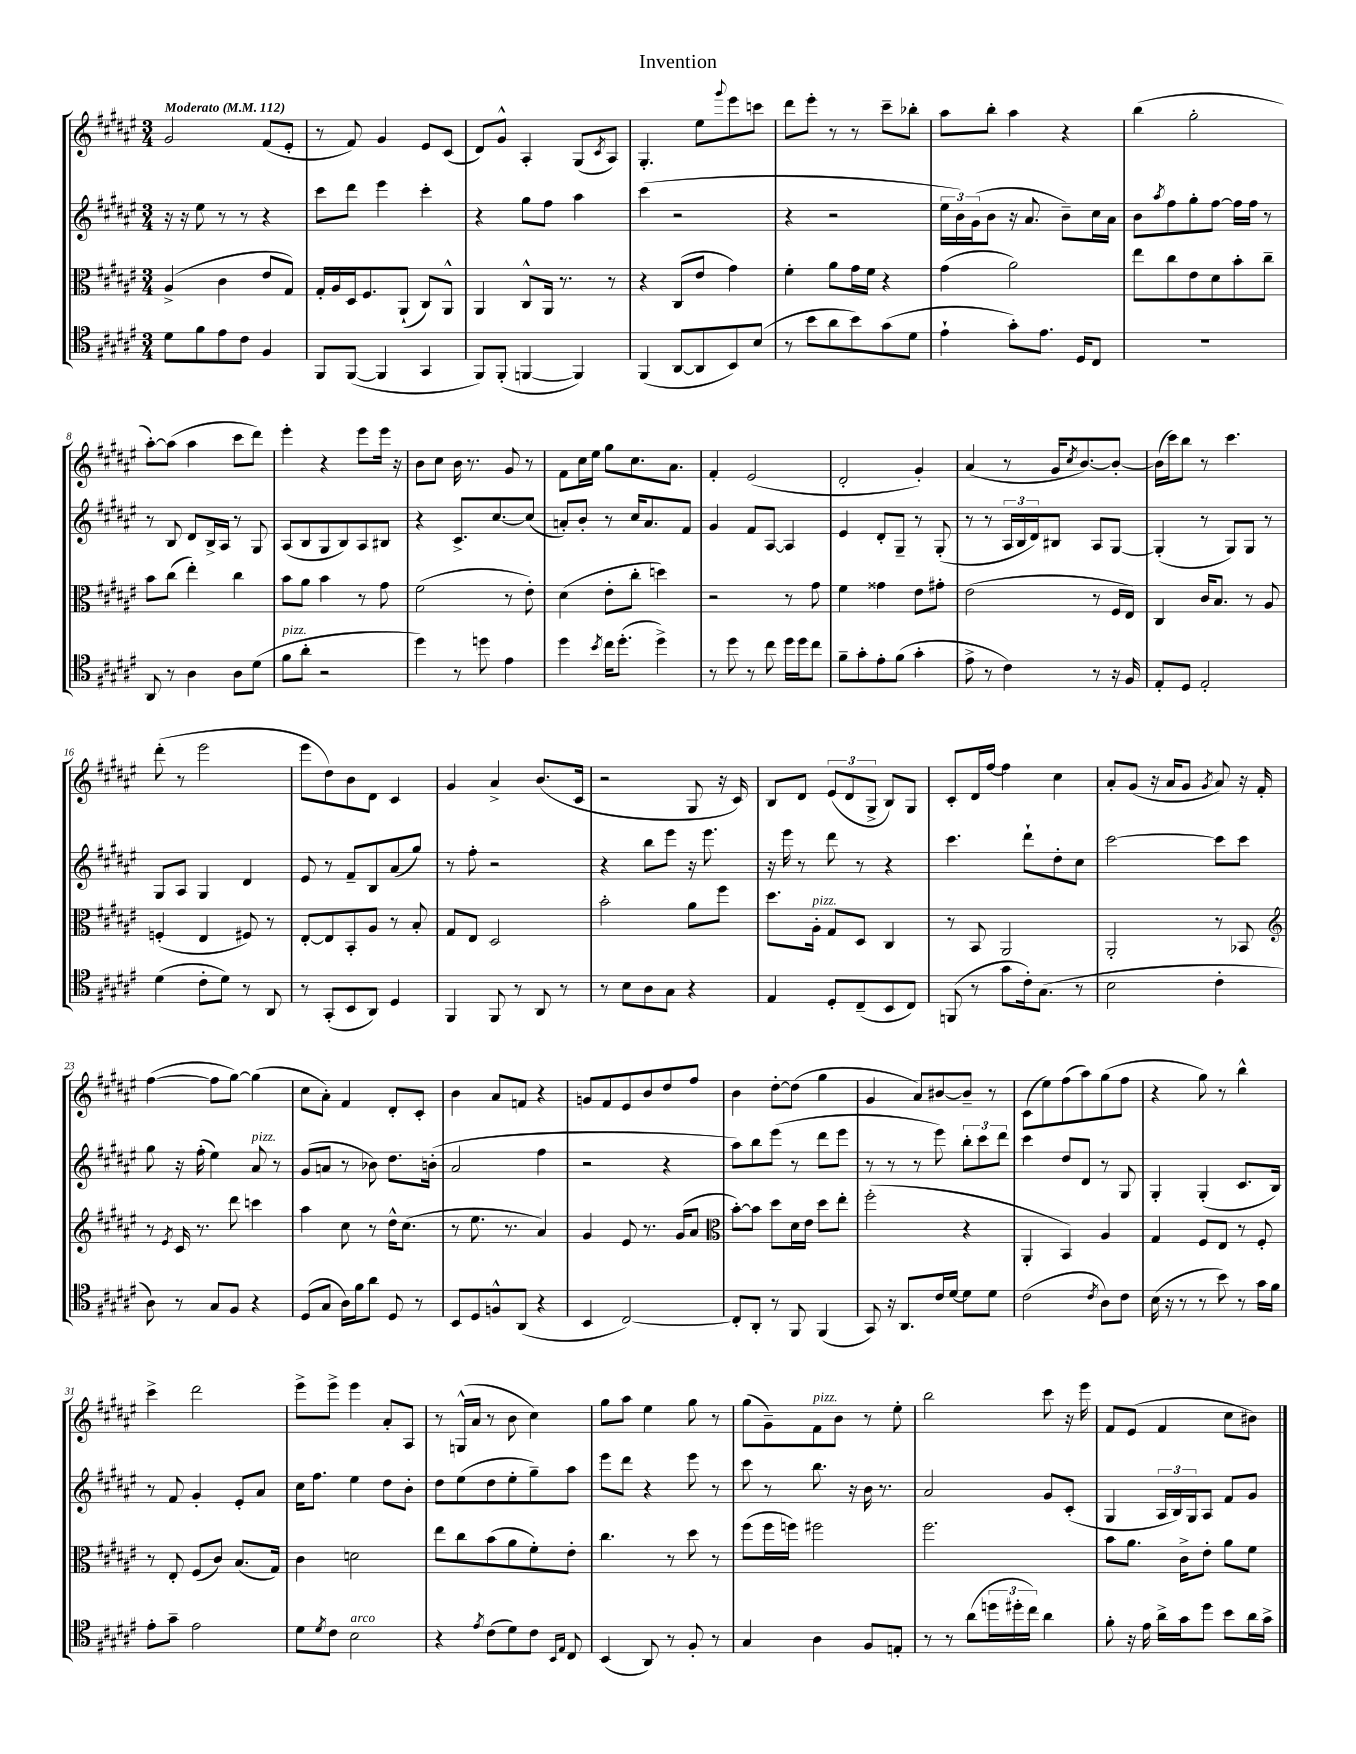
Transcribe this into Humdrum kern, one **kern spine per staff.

**kern	**kern	**kern	**kern
*part4	*part3	*part2	*part1
*staff4	*staff3	*staff2	*staff1
*clefC4	*clefC3	*clefG2	*clefG2
*k[f#c#g#d#a#e#]	*k[f#c#g#d#a#e#]	*k[f#c#g#d#a#e#]	*k[f#c#g#d#a#e#]
*M3/4	*M3/4	*M3/4	*M3/4
*MM112	*MM112	*MM112	*MM112
=1	=1	=1	=1
!	!	!	!LO:TX:a:B:t=Moderato
8d#\L	(4A#^/	16r	2g#/
.	.	16r	.
8f#\	.	8ee#\	.
8e#\	4c#\	8r	.
8c#\J	.	8r	.
4F#/	8e#/L	4r	(8f#/L
.	8G#/J)	.	8e#'/J
=2	=2	=2	=2
8FF#/L	16G#'/LL	8ccc#\L	8r
.	16A#/	.	.
([8FF#/J	16D#/J	8ddd#\J	8f#/)
.	8.F#/	.	.
4FF#/]	.	4eee#\	4g#/
.	(8AA#`/J	.	.
4GG#/	8C#/L)	4ccc#'\	8e#/L
.	8AA#^^/J	.	(8c#/J
=3	=3	=3	=3
8FF#/L)	4AA#/	4r	8d#/L)
(8FF#'/J	.	.	8g#^^/J
[4FFn/	8C#^^/L	8gg#\L	4A#'/
.	16AA#/Jk	8ff#\J	.
.	8.r	.	.
4FF/])	.	4aa#\	(8G#/L
.	.	.	8qc#/
.	8r	.	8A#/J)
=4	=4	=4	=4
(4FF#/	4r	(4ccc#\	4.G#'/
[8AA#/L	(8C#/L	2r	.
8AA#/]	8e#/J	.	8ee#\L
.	.	.	8qqggg#/
8BB/)	4g#\)	.	8eee#\
(8B/J	.	.	8cccn\J
=5	=5	=5	=5
8r	4f#'\	4r	8ddd#\L
8b\L	.	.	8eee#'\J
8a#\	8a#\L	2r	8r
8b\)	16g#\L	.	8r
.	16f#\JJ	.	.
(8g#\	4r	.	8ccc#~\L
8d#\J	.	.	8bb-X'\J
=6	=6	=6	=6
4e#`\	(4g#\	24ee#\LL	8aa#\L
.	.	24b\)	.
.	.	(24g#\J	.
.	.	8b\J	8bb'\J
8g#'\L)	2a#\)	16r	4aa#\
.	.	8.a#/	.
8.e#\J	.	.	.
.	.	8b~\L)	4r
16D#/KL	.	.	.
8C#/J	.	16cc#\L	.
.	.	16a#\JJ	.
=7	=7	=7	=7
2.r	8ee#\L	8b\L	(4bb\
.	.	8qaa#/	.
.	8cc#\	8ff#\	.
.	8e#\	8gg#'\	2gg#'\
.	8d#\	[8ff#\J	.
.	8b'\	16ff#\LL]	.
.	.	16ff#\JJ	.
.	8cc#~\J	8r	.
!!LO:LB:g=z
=8	=8	=8	=8
8AA#/	8b\L	8r	[8aa#'\L)
8r	(8cc#\J	8B/	(8aa#\J]
4A#\	4ee#'\)	8d#/L	4aa#\
.	.	16B^/L	.
.	.	16A#/JJ	.
8A#\L	4cc#\	8r	8ccc#\L
(8d#\J	.	8G#/	8ddd#\J)
=9	=9	=9	=9
!LO:TX:a:i:t=pizz.	!	!	!
8f#\L	8b\L	(8A#/L	4eee#'\
8a#'\J	8a#\J	8B/	.
2r	4b\	8G#/	4r
.	.	8B/)	.
.	8r	8A#/	8eee#\L
.	8g#\	8B#X/J	16eee#\Jk
.	.	.	16r
=10	=10	=10	=10
4dd#\)	(2f#\	4r	8b\L
.	.	.	8cc#\J
8r	.	8.c#^/L	16b\
.	.	.	8.r
8ddn\	.	.	.
.	.	[8.cc#/	.
4e#\	8r	.	8g#/
.	8e#'\)	(8cc#/J]	8r
=11	=11	=11	=11
4dd#\	(4d#\	8an'/L)	8f#\L
.	.	8b'/J	16cc#\L
.	.	.	16ee#\JJ
8qb/	.	.	.
16cc#\KL	8e#'\L	8r	8gg#\L
(8.dd#'\J	.	.	.
.	8cc#'\J	16cc#/KL	8.cc#\
.	.	8.a/	.
4dd#^\)	4ddn\)	.	.
.	.	.	8.a#\J
.	.	8f#/J	.
=12	=12	=12	=12
8r	2r	4g#/	4f#'/
8dd#\	.	.	.
8r	.	8f#/L	(2e#/
8cc#\	.	[8A#/J	.
16dd#\LL	8r	4A#/]	.
16dd#\J	.	.	.
8cc#\J	8g#\	.	.
=13	=13	=13	=13
8f#~\L	4f#\	4e#/	2d#'/
8g#'\	.	.	.
8e#'\	4g##X\	8d#'/L	.
(8f#\J	.	8G#~/J	.
4g#'\	8e#\L	8r	4g#'/)
.	8g#X'\J	(8G#'/	.
=14	=14	=14	=14
8e#^\	(2e#\	8r	(4a#/
8r	.	8r	.
4c#\)	.	24A#/LL	8r
.	.	24B/	.
.	.	24d#/J)	.
.	.	8B#X/J	16g#/KL
.	.	.	8qcc#/
.	.	.	[8.b/)
8r	8r	8A#/L	.
16r	16F#/LL	[8G#/J	8b'/J_
16F#/	16E#/JJ)	.	.
=15	=15	=15	=15
8E#'/L	4C#/	(4G#'/]	(16b\LL]
.	.	.	16ccc#\J)
8D#/J	.	.	8bb\J
2E#'/	16c#/KL	8r	8r
.	8.B/J	.	.
.	.	8G#/L)	4.ccc#\
.	8r	8G#/J	.
.	8A#/	8r	.
!!LO:LB:g=z
=16	=16	=16	=16
(4d#\	(4Fn'/	8G#/L	(8ddd#'\
.	.	8A#/J	8r
8c#'\L	4E#/	4G#/	2eee#\
8d#\J)	.	.	.
8r	8F#X/)	4d#/	.
8AA#/	8r	.	.
=17	=17	=17	=17
8r	[8E#'/L	8e#/	8eee#\L
(8GG#'/L	8E#/]	8r	8dd#\)
8BB/	8BB'/	8f#~/L	8b\
8AA#/J)	8A#/J	8B/	8d#\J
4D#/	8r	(8a#/	4c#/
.	8B'/	8gg#/J)	.
=18	=18	=18	=18
4FF#/	8G#/L	8r	4g#/
.	8E#/J	8ff#'\	.
8FF#/	2D#/	2r	4a#^/
8r	.	.	.
8AA#/	.	.	(8.b/L
8r	.	.	.
.	.	.	16c#/Jk
=19	=19	=19	=19
8r	2b'\	4r	2r
8B\L	.	.	.
8A#\	.	8bb\L	.
8G#\J	.	8eee#\J	.
4r	8a#\L	16r	8G#/
.	.	8.eee#\	.
.	8ff#\J	.	16r
.	.	.	16c#/)
=20	=20	=20	=20
4E#/	8.dd#\L	16r	8B/L
.	.	16eee#\	.
.	.	8r	8d#/J
!	!LO:TX:a:i:t=pizz.	!	!
.	16A#'\Jk	.	.
8D#'/L	8G#/L	8ddd#\	(12e#/L
.	.	.	12d#/
(8C#~/	8D#/J	8r	.
.	.	.	12G#^/J
8BB/	4C#/	4r	8B/L)
8C#/J)	.	.	8G#/J
=21	=21	=21	=21
(8FFn/	8r	4.ccc#\	8c#'/L
8r	8BB/	.	16d#/L
.	.	.	[16ff#/JJ
8g#\L	2AA#/	.	4ff#\]
16c#'\k)	.	8ddd#`\L	.
(8.G#\J	.	.	.
.	.	8dd#'\	4cc#\
8r	.	8cc#\J	.
=22	=22	=22	=22
2B\	2AA#'/	[2ccc#\	8a#'/L
.	.	.	(8g#/J
.	.	.	16r
.	.	.	16a#/KL
.	.	.	8g#/J
.	.	.	8qg#/
4c#'\	8r	8ccc#\L]	8a#/)
.	8BB-X/	8ccc#\J	16r
.	.	.	16f#'/
!!LO:LB:g=z
=23	=23	=23	=23
*	*clefG2	*	*
8A#\)	8r	8gg#\	([4ff#\
.	8qe#/	.	.
8r	16c#/	16r	.
.	8.r	(16ff#'\	.
8G#/L	.	4ee#\)	8ff#\L]
8F#/J	8ddd#\	.	[8gg#\J)
!	!	!LO:TX:a:i:t=pizz.	!
4r	4cccn\	8a#/	(4gg#\]
.	.	8r	.
=24	=24	=24	=24
(8D#/L	4aa#\	(8g#/L	8cc#\L
8G#/J	.	8an/J	8a#'\J)
16A#\LL)	8cc#\	8r	4f#/
16f#\J	.	.	.
8a#\J	8r	8b-X\)	.
8D#/	16dd#^^\KL	8.dd#\L	8d#'/L
.	(8.cc#\J	.	.
8r	.	.	8c#'/J
.	.	(16bn'\Jk	.
=25	=25	=25	=25
8BB/L	8r	2a#/	4b\
8D#/	8.ee#\	.	.
8Fn^^/	.	.	8a#/L
.	8.r	.	.
(8AA#/J	.	.	8fn/J
4r	4a#/)	4ff#\	4r
=26	=26	=26	=26
4BB/	4g#/	2r	8gn/L
.	.	.	8f#/
[2C#/)	8e#/	.	8e#/
.	8.r	.	8b/
.	.	4r	8dd#/
.	(16g#/KL	.	.
.	8a#/J	.	8ff#/J
=27	=27	=27	=27
*	*clefC3	*	*
8C#'/L]	[8b'\L)	8aa#\L)	4b\
8AA#'/J	8b\J]	8bb\	.
8r	8dd#\L	(8eee#\J	[8dd#'\L
8FF#/	16d#\L	8r	(8dd#\J]
.	16e#\JJ	.	.
(4FF#/	8dd#\L	8ddd#\L	4gg#\
.	8ee#'\J	8eee#\J	.
=28	=28	=28	=28
8GG#/)	(2ff#'\	8r	4g#/
16r	.	8r	.
8.AA#/L	.	.	.
.	.	8r	8a#/L)
16c#/L	.	8eee#\)	[8b#X/
[16d#/JJ	.	.	.
8d#\L]	4r	12bb'\L	8b#~/J]
.	.	12ccc#\	.
8d#\J	.	.	8r
.	.	12ddd#\J	.
=29	=29	=29	=29
(2c#\	4AA#'/	4ccc#\	(8c#\L
.	.	.	8ee#\)
.	4BB/)	8dd#/L	(8ff#\
.	.	8d#/J	8aa#\)
8qc#/	.	.	.
8A#\L)	4A#/	8r	(8gg#\
8c#\J	.	8G#/	8ff#\J
=30	=30	=30	=30
(16B\	4G#/	4G#'/	4r
16r	.	.	.
8r	.	.	.
8r	8F#/L	(4G#'/	8gg#\)
8b\)	8E#/J	.	8r
8r	8r	8.c#/L	4bb^^\
16g#\LL	8F#'/	.	.
16f#\JJ	.	16B/Jk)	.
!!LO:LB:g=z
=31	=31	=31	=31
8e#'\L	8r	8r	4ccc#^\
8g#~\J	8E#'/	8f#/	.
2e#\	(8F#/L	4g#'/	2ddd#\
.	8c#/J)	.	.
.	(8.B/L	8e#'/L	.
.	.	8a#/J	.
.	16G#/Jk)	.	.
=32	=32	=32	=32
8d#\L	4c#\	16cc#\KL	8eee#^\L
.	.	8.ff#\J	.
8qd#/	.	.	.
8c#\J	.	.	8eee#^\J
!LO:TX:a:i:t=arco	!	!	!
2B\	2dn\	4ee#\	4eee#\
.	.	8dd#\L	8a#'/L
.	.	8b'\J	8A#/J
=33	=33	=33	=33
4r	8ee#\L	8dd#\L	8r
.	8cc#\	(8ee#\	(16Gn^^/LL
.	.	.	16a#/JJ
8qe#/	.	.	.
(8c#\L	(8b\	8dd#\	8r
8d#\)	8a#\	8ee#'\	8b\
8c#\J	8f#'\)	8gg#~\)	4cc#\)
16qqBB/LL	.	.	.
16qqE#/JJ	.	.	.
8C#/	8e#'\J	8aa#\J	.
=34	=34	=34	=34
(4BB/	4.cc#\	8eee#\L	8gg#\L
.	.	8ddd#\J	8aa#\J
8AA#/)	.	4r	4ee#\
8r	8r	.	.
8F#'/	8dd#\	8eee#\	8gg#\
8r	8r	8r	8r
=35	=35	=35	=35
4G#/	(8ff#\L	8ccc#\	(8gg#\L
.	16ff#\L	8r	8g#~\)
.	16ffn\JJ)	.	.
!	!	!	!LO:TX:a:i:t=pizz.
4A#\	2ff#X\	8.bb\	8f#\
.	.	.	8b\J
.	.	16r	.
8F#/L	.	16b\	8r
.	.	8.r	.
8En'/J	.	.	8ee#'\
=36	=36	=36	=36
8r	2.ff#\	2a#/	2bb\
8r	.	.	.
(8a#\L	.	.	.
24ddn\L	.	.	.
24dd#X'\	.	.	.
24cc#\JJ)	.	.	.
4a#\	.	8g#/L	8ccc#\
.	.	(8c#'/J	16r
.	.	.	16eee#\
=37	=37	=37	=37
8f#'\	8b\L	4G#/	8f#/L
16r	8.a#\J	.	(8e#/J
16e#\	.	.	.
16a#^\LL	.	24A#/LL	4f#/
.	.	24B/)	.
16g#\J	16c#^\KL	.	.
.	.	24G#/J	.
8dd#\J	8e#'\J	8A#/J	.
8b\L	8a#\L	8f#/L	8cc#\L
16a#\L	8f#\J	8g#/J	8b#X\J)
16g#^\JJ	.	.	.
==	==	==	==
*-	*-	*-	*-
